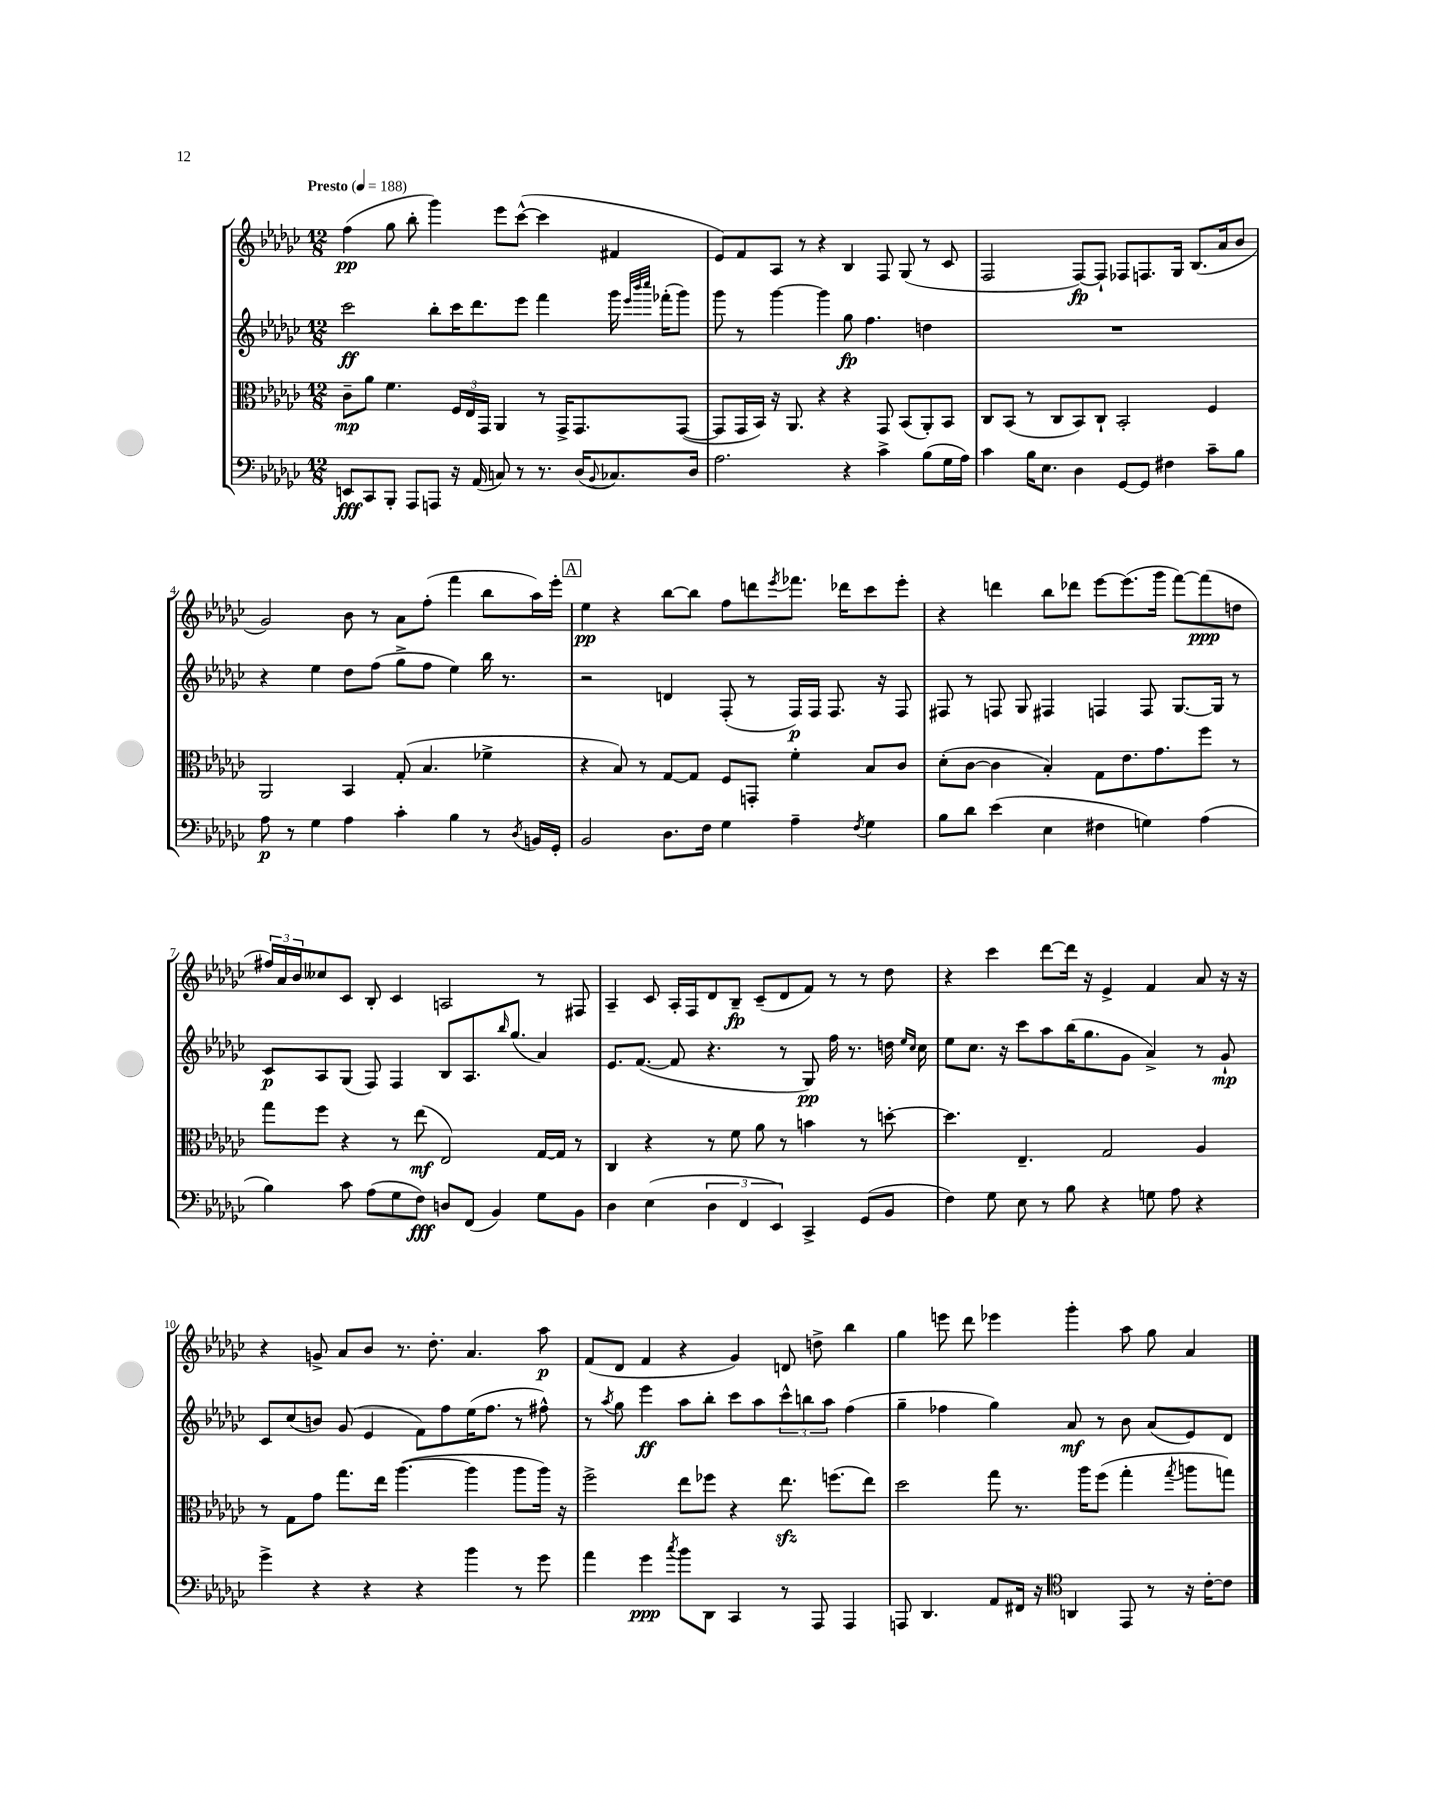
<<
\new StaffGroup <<
\new Staff = "s0" {
    \clef treble \key ges \major \numericTimeSignature \time 12/8 \tempo "Presto" 4 = 188
    f''4\pp( ges''8 bes''8-. ges'''4) ees'''8 ces'''8~-^( ces'''4 fis'4 |
    ees'8) f'8 aes8 r8 r4 bes4 f8 ges8( r8 ces'8 |
    f2 f8~\fp) f8-! fes8 f8. ges16 bes8.( aes'16 bes'8 |
    ges'2) bes'8 r8 aes'8 f''8-.( f'''4 bes''8 aes''16) ees'''16-. |
    \mark \markup { \box "A" } ees''4\pp r4 bes''8~ bes''8 f''8 d'''8 \acciaccatura { ees'''8 } fes'''8. des'''16 ces'''8 ees'''8-. |
    r4 d'''4 bes''8 des'''8 ees'''8~ ees'''8.( ges'''16 f'''8~) f'''8\ppp( d''8 |
    \tuplet 3/2 { fis''16) aes'16 bes'16 } ceses''8 ces'8 bes8-. ces'4 a2 r8 fis8 |
    aes4-- ces'8 aes16-. f16 des'8 bes8--\fp ces'8--( des'8 f'8) r8 r8 des''8 |
    r4 ces'''4 des'''8~ des'''16 r16 ees'4-> f'4 aes'8 r16 r16 |
    r4 g'8-> aes'8 bes'8 r8. des''8.-. aes'4. aes''8\p |
    f'8( des'8 f'4 r4 ges'4) d'8 d''8-> bes''4 |
    ges''4 e'''8 des'''8 ees'''4 ges'''4-. aes''8 ges''8 aes'4 \bar "|." |
}
\new Staff = "s1" {
    \clef treble \key ges \major \numericTimeSignature \time 12/8
    ces'''2\ff bes''8-. ces'''16 des'''8. ees'''8 f'''4 ges'''16 \grace { ees'''32 bes'''32 ces''''32 } fes'''16-.( ges'''8) |
    ges'''8 r8 ges'''4~ ges'''4 ges''8\fp f''4. d''4 |
    R1. |
    r4 ees''4 des''8 f''8( ges''8-> f''8 ees''4) bes''16 r8. |
    \mark \markup { \box "A" } r2 d'4 f8-.( r8 f16\p) f16 f8. r16 f8 |
    fis8 r8 f8 ges8 fis4 f4 f8 ges8.~ ges16 r8 |
    ces'8\p aes8 ges8( f8) f4 bes8 aes8. \grace { bes''16 } ges''8.( aes'4) |
    ees'8. f'8.~( f'8 r4. r8 ges8\pp) f''16 r8. d''16 \grace { ees''16 ces''16 } ces''16 |
    ees''8 ces''8. r16 ces'''8 aes''8 bes''16( ges''8. ges'8 aes'4->) r8 ges'8-!\mp |
    ces'8 ces''8( b'8) ges'8( ees'4 f'8) f''8 ees''16( f''8. r8 fis''8-^) |
    r8 \acciaccatura { aes''8 } ges''8 ees'''4\ff aes''8 bes''8-. ces'''8 aes''8 \tuplet 3/2 { ces'''8-^ b''8 aes''8 } f''4( |
    ges''4-- fes''4 ges''4) aes'8\mf r8 bes'8 aes'8( ees'8) des'8 \bar "|." |
}
\new Staff = "s2" {
    \clef alto \key ges \major \numericTimeSignature \time 12/8
    ces'8--\mp aes'8 f'4. \tuplet 3/2 { f16 ees16 ges,16 } aes,4 r8 ges,16-> ges,8. ges,8~( |
    ges,8 ges,16 bes,16) r16 aes,8. r4 r4 ges,8 bes,8( aes,8-.) bes,8 |
    ces8 bes,8( r8 ces8 bes,8) ces8-! bes,2-. f4 |
    aes,2 bes,4 ges8-.( bes4. fes'4-> |
    \mark \markup { \box "A" } r4 bes8) r8 ges8~ ges8 f8 g,8-. f'4-. bes8 ces'8 |
    des'8-.( ces'8~ ces'4 bes4-.) ges8 ees'8. ges'8. f''8 r8 |
    ges''8 f''8 r4 r8 ees''8\mf( ees2) ges16~ ges16 r8 |
    ces4 r4 r8 f'8 aes'8 r8 b'4 r8 d''8~-. |
    d''4. ees4.-- ges2 aes4 |
    r8 ges8 ges'8 ges''8. ees''16 aes''4.~( aes''4 aes''8 aes''16) r16 |
    f''2-> ees''8 fes''8 r4 ees''8.\sfz f''8.( ees''8) |
    des''2 ges''8 r8. aes''16 f''8( ges''4-. \acciaccatura { ges''8 } a''8 g''8) \bar "|." |
}
\new Staff = "s3" {
    \clef bass \key ges \major \numericTimeSignature \time 12/8
    e,8\fff ces,8 bes,,8-. aes,,8 a,,8 r16 aes,16( c8) r8 r8. des16( \appoggiatura { bes,8 } ces8.) des16 |
    aes2. r4 ces'4-> bes8( ges16 aes16) |
    ces'4 bes16 ees8. des4 ges,8~ ges,8 fis4 ces'8-- bes8 |
    aes8\p r8 ges4 aes4 ces'4-. bes4 r8 \acciaccatura { des8 } b,16 ges,16-. |
    \mark \markup { \box "A" } bes,2 des8. f16 ges4 aes4-- \acciaccatura { f8 } ges4 |
    bes8 des'8 ees'4( ees4 fis4 g4) aes4( |
    bes4) ces'8 aes8( ges8 f8\fff) d8 f,8( bes,4) ges8 bes,8 |
    des4 ees4( \tuplet 3/2 { des4 f,4 ees,4) } ces,4-> ges,8( bes,8 |
    f4) ges8 ees8 r8 bes8 r4 g8 aes8 r4 |
    ges'4-> r4 r4 r4 bes'4 r8 ges'8 |
    aes'4 ges'4\ppp \acciaccatura { ces''8 } bes'8 des,8 ces,4 r8 aes,,8 aes,,4 |
    a,,8 des,4. aes,8 fis,16 r16 \clef tenor a,4 ees,8 r8 r16 ces'16~-. ces'8 \bar "|." |
}
>>
>>
